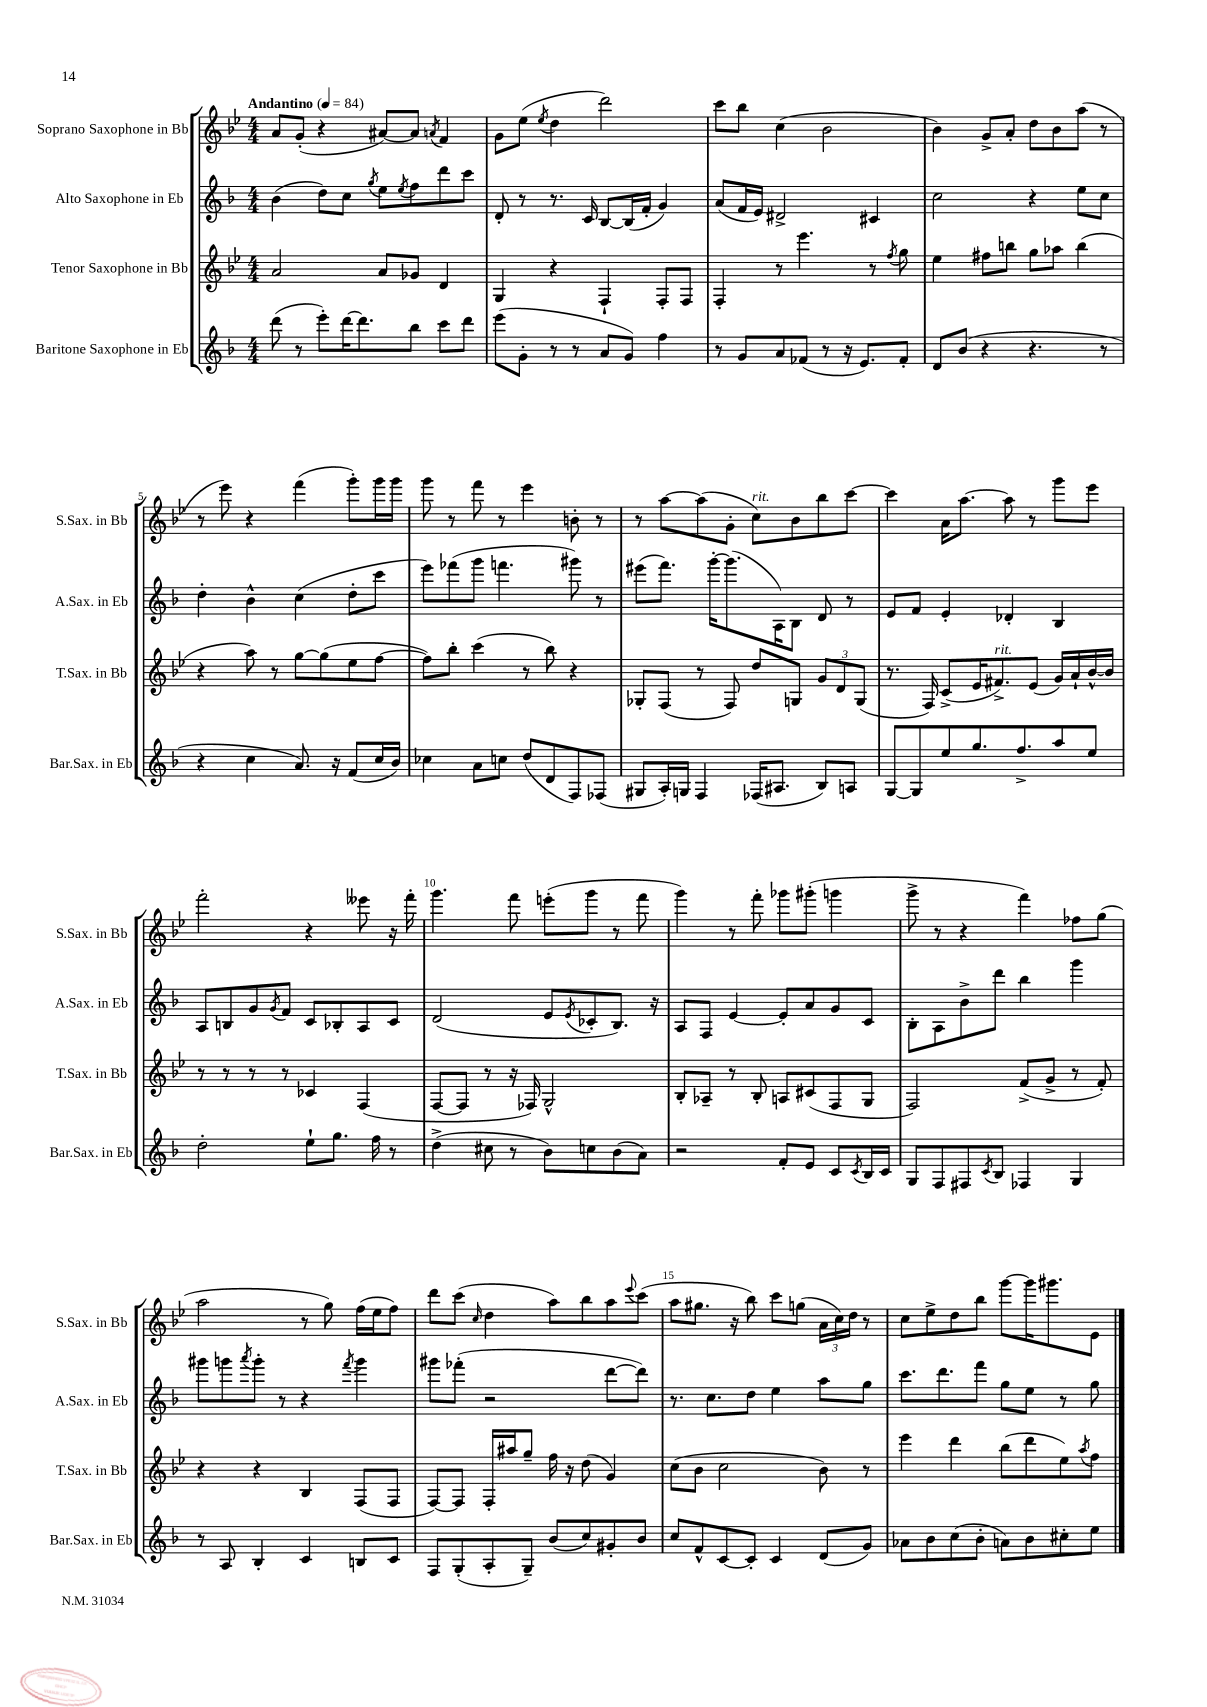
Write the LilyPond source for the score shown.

<<
\new StaffGroup <<
\new Staff = "s0" \with { instrumentName = "Soprano Saxophone in Bb" shortInstrumentName = "S.Sax. in Bb" } {
    \clef treble \key bes \major \numericTimeSignature \time 4/4 \tempo "Andantino" 4 = 84
    a'8 g'8-.( r4 ais'8~) ais'8 \acciaccatura { a'8 } f'4 |
    g'8 ees''8( \acciaccatura { ees''8 } d''4 d'''2) |
    c'''8 bes''8 c''4( bes'2 |
    bes'4) g'8-> a'8-. d''8 bes'8 a''8( r8 |
    r8 ees'''8) r4 f'''4( g'''8-.) g'''16 g'''16 |
    g'''8 r8 f'''8 r8 ees'''4 b'8-. r8 |
    r8 a''8~ a''8( g'8-. c''8^\markup { \italic "rit." }) bes'8 bes''8 c'''8~ |
    c'''4 a'16 a''8.~ a''8 r8 g'''8 ees'''8 |
    f'''2-. r4 eeses'''8 r16 f'''16-. |
    g'''4. f'''8 e'''8-.( g'''8 r8 f'''8 |
    g'''4) r8 f'''8-. ges'''8 gis'''8-.( g'''4 |
    g'''8-> r8 r4 f'''4) fes''8 g''8( |
    a''2 r8 g''8) f''16( ees''16 f''8) |
    d'''8 c'''8( \grace { c''16 } d''4 a''8) bes''8 a''8 \appoggiatura { ees'''8 } c'''8( |
    a''8 gis''8. r16 bes''8) c'''8 g''8( \tuplet 3/2 { a'16 c''16) d''16 } r8 |
    c''8 ees''8-> d''8 bes''8 g'''8~ g'''16 gis'''8. ees'8 \bar "|." |
}
\new Staff = "s1" \with { instrumentName = "Alto Saxophone in Eb" shortInstrumentName = "A.Sax. in Eb" } {
    \clef treble \key f \major \numericTimeSignature \time 4/4
    bes'4( d''8) c''8 \acciaccatura { g''8 } e''8 \acciaccatura { e''8 } f''8 d'''8 c'''8 |
    d'8-. r8 r8. c'16 bes8~ bes16( f'16-. g'4) |
    a'8( f'16 e'16) dis'2-> cis'4 |
    c''2 r4 e''8 c''8 |
    d''4-. bes'4-^ c''4( d''8-. c'''8 |
    e'''8) fes'''8( g'''8 f'''4. gis'''8) r8 |
    eis'''8( f'''8.) g'''16~-. g'''8.( a16) bes8 d'8 r8 |
    e'8 f'8 e'4-. des'4-. bes4 |
    a8 b8 g'8 \acciaccatura { g'8 } f'8 c'8 bes8-. a8 c'8 |
    d'2( e'8 \acciaccatura { e'8 } ces'8-. bes8.) r16 |
    a8 f8 e'4~ e'8-. a'8 g'8 c'8 |
    bes8-. a8 bes'8-> d'''8 bes''4 g'''4 |
    gis'''8 g'''8 \acciaccatura { a'''8 } g'''8-. r8 r4 \acciaccatura { f'''8 } g'''4 |
    gis'''8 fes'''8-.( r2 d'''8~ d'''8) |
    r8. c''8. d''8 e''4 a''8 g''8 |
    c'''8. d'''8. f'''8 g''8 e''8 r8 g''8 \bar "|." |
}
\new Staff = "s2" \with { instrumentName = "Tenor Saxophone in Bb" shortInstrumentName = "T.Sax. in Bb" } {
    \clef treble \key bes \major \numericTimeSignature \time 4/4
    a'2 a'8 ges'8 d'4 |
    g4 r4 f4-! f8-. f8 |
    f4-. r8 ees'''4. r8 \acciaccatura { f''8 } g''8 |
    ees''4 fis''8 b''8 g''8 aes''8 b''4( |
    r4 a''8) r8 g''8~ g''8( ees''8 f''8~ |
    f''8) bes''8-. c'''4( r8 bes''8) r4 |
    ges8-. f8( r8 f8) d''8 g8 \tuplet 3/2 { g'8 d'8 g8( } |
    r8. f16) c'8->( ees'16 fis'8.->^\markup { \italic "rit." }) ees'8( g'16) a'16-! bes'16~-^ bes'16 |
    r8 r8 r8 r8 ces'4 f4( |
    f8~ f8 r8 r16 fes16) g2-^ |
    bes8-. aes8-- r8 bes8-. a8 cis'8( f8 g8 |
    f2) f'8->( g'8-> r8 f'8-.) |
    r4 r4 bes4 f8( f8 |
    f8~) f8 f16-. ais''16 g''8-- f''16 r16 d''8( g'4) |
    c''8( bes'8 c''2 bes'8) r8 |
    ees'''4 d'''4 bes''8( d'''8 ees''8) \acciaccatura { a''8 } f''8 \bar "|." |
}
\new Staff = "s3" \with { instrumentName = "Baritone Saxophone in Eb" shortInstrumentName = "Bar.Sax. in Eb" } {
    \clef treble \key f \major \numericTimeSignature \time 4/4
    d'''8( r8 e'''8-.) d'''16~ d'''8. bes''8 c'''8 d'''8 |
    e'''8( g'8-. r8 r8 a'8 g'8) f''4 |
    r8 g'8 a'8 fes'8( r8 r16 e'8.) fes'8-. |
    d'8 bes'8( r4 r4. r8 |
    r4 c''4 a'8.) r16 f'8( c''16 bes'16) |
    ces''4 a'8 c''8 d''8( d'8 f8) fes8( |
    gis8 a16-.) g16 f4 fes16( ais8. bes8) a8 |
    g8~ g8 e''8 g''8. f''8.-> a''8 e''8 |
    d''2-. e''8-! g''8. f''16 r8 |
    d''4->( cis''8 r8 bes'8) c''8 bes'8( a'8) |
    r2 f'8-. e'8 c'8 \acciaccatura { c'8 } bes16 c'16 |
    g8 f8 fis8 \acciaccatura { c'8 } bes8 fes4 g4 |
    r8 a8 bes4-. c'4 b8 c'8 |
    f8 g8-.( a8-. g8--) bes'8( c''8) gis'8-. bes'8 |
    c''8 f'8-^ c'8~ c'8-. c'4 d'8( g'8) |
    aes'8 bes'8 c''8( bes'8-. a'8) bes'8 cis''8-. e''8 \bar "|." |
}
>>
>>
\layout { \context { \Score \override BarNumber.break-visibility = ##(#f #t #t) barNumberVisibility = #(every-nth-bar-number-visible 5) } }
